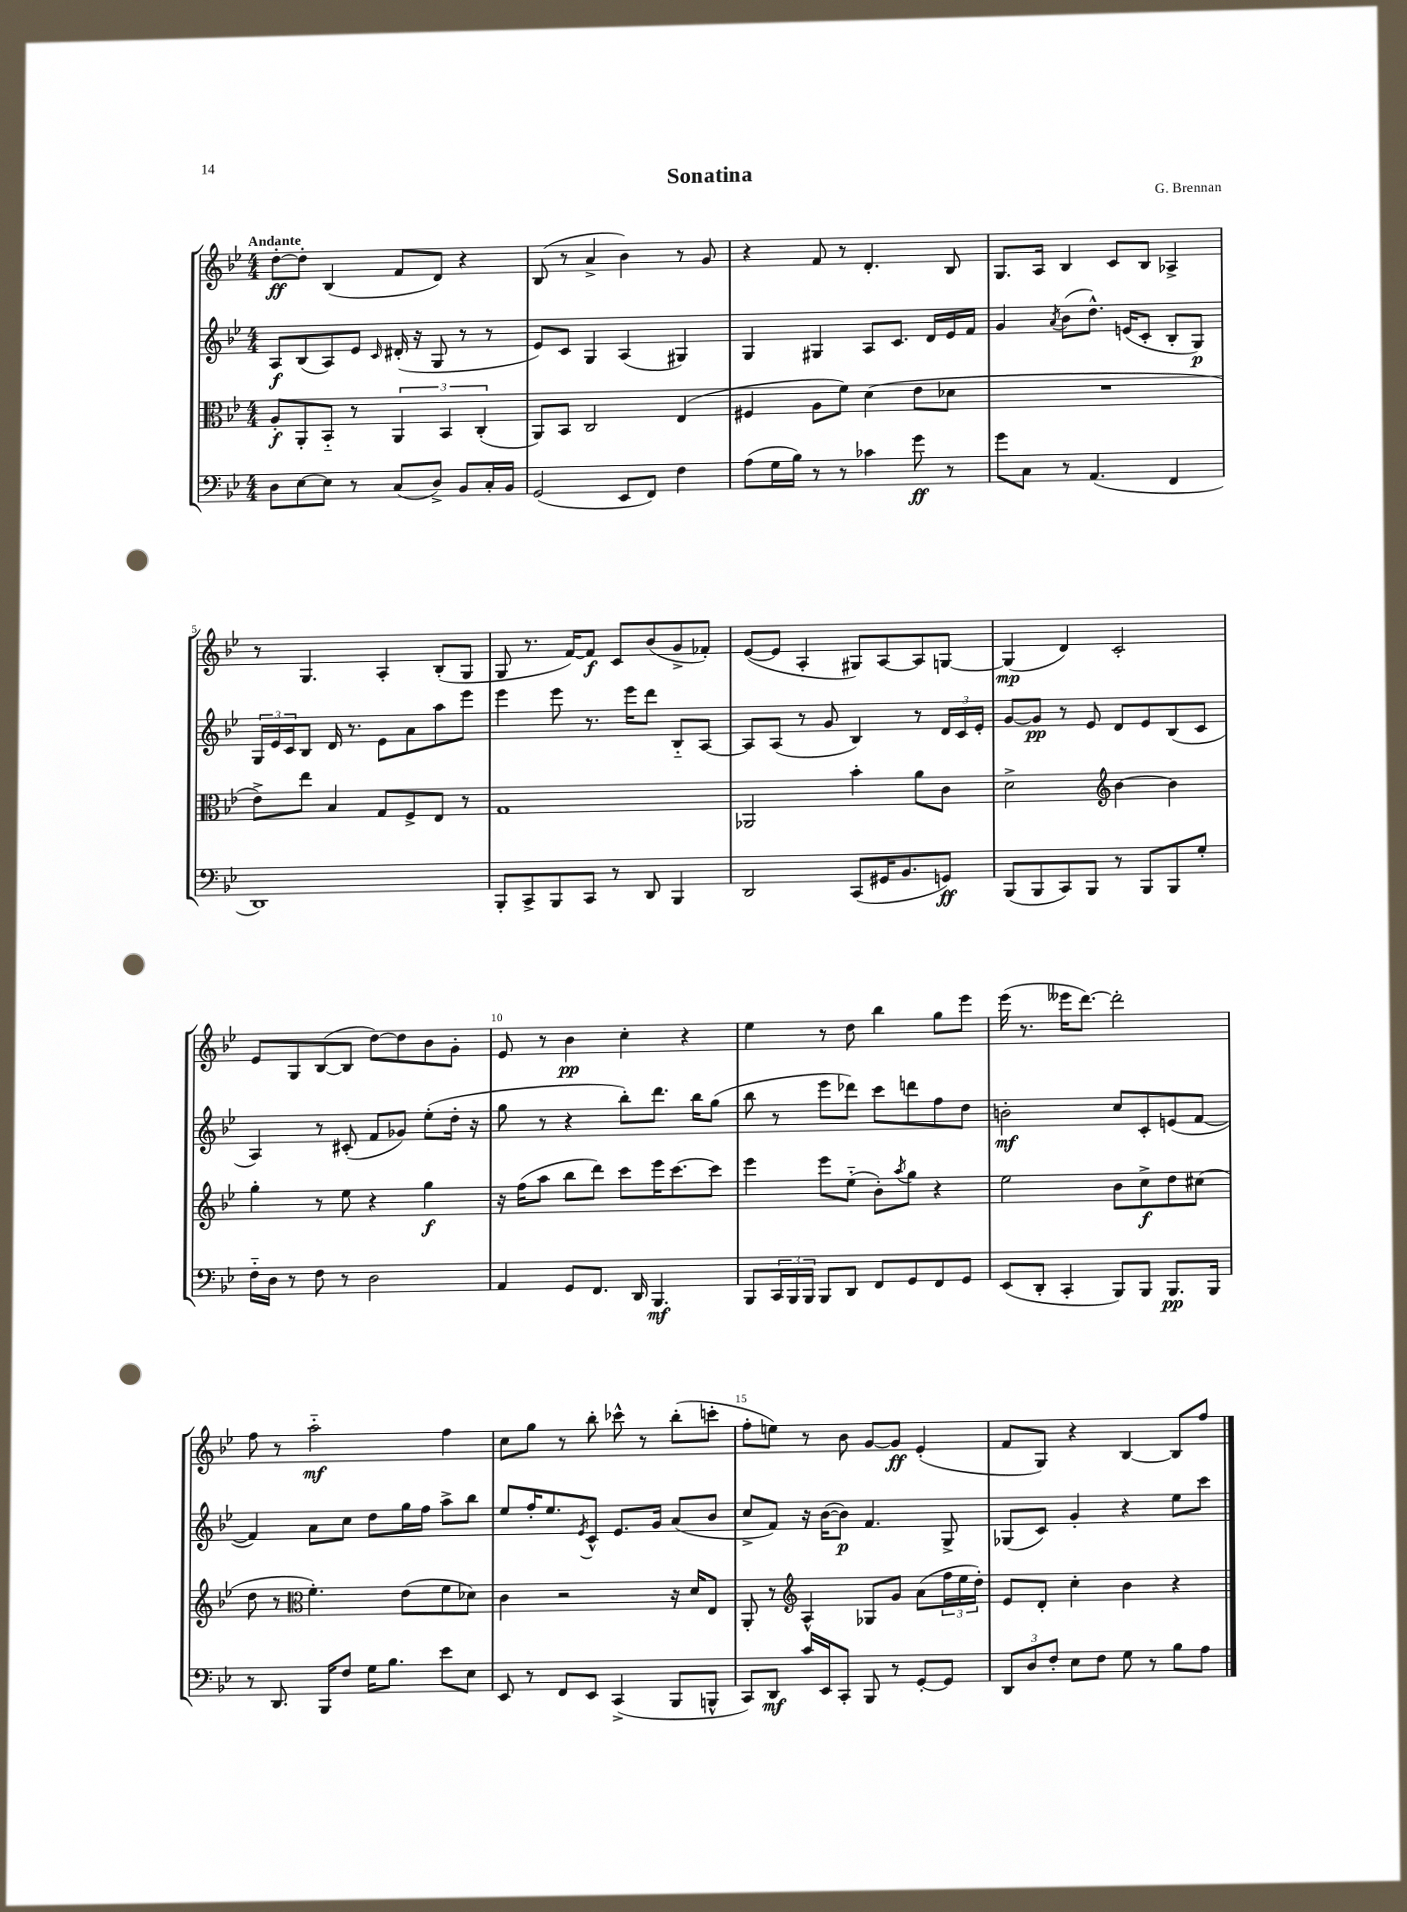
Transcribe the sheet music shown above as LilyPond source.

\header { title = "Sonatina" composer = "G. Brennan" }
<<
\new StaffGroup <<
\new Staff = "s0" {
    \clef treble \key bes \major \numericTimeSignature \time 4/4 \tempo "Andante"
    d''8~-.\ff d''8-. bes4( f'8 d'8) r4 |
    bes8( r8 a'4-> bes'4) r8 g'8 |
    r4 f'8 r8 d'4.-. bes8 |
    g8. a16 bes4 c'8 bes8 aes4-> |
    r8 g4. a4-. bes8-.( g8 |
    g8 r8. f'16~) f'8\f c'8 bes'8( g'8-> fes'8-.) |
    ees'8~( ees'8 a4-. gis8) a8~ a8 g8~ |
    g4\mp( d'4) c'2-. |
    ees'8 g8 bes8~( bes8 d''8~) d''8 bes'8 g'8-. |
    ees'8 r8 bes'4\pp c''4-. r4 |
    ees''4 r8 d''8 bes''4 g''8 ees'''8 |
    ees'''16( r8. eeses'''16 d'''8.~) d'''2-. |
    f''8 r8 a''2-_\mf f''4 |
    c''8 g''8 r8 bes''8-. ces'''8-^ r8 bes''8-.( c'''8-. |
    f''8-. e''8) r8 bes'8 g'8~ g'8\ff ees'4-.( |
    f'8 g8) r4 bes4~ bes8 f''8 \bar "|." |
}
\new Staff = "s1" {
    \clef treble \key bes \major \numericTimeSignature \time 4/4
    a8\f bes8( a8) ees'8 \grace { c'16 } dis'16-.( r16 g8 r8 r8 |
    ees'8) c'8 g4 a4( gis4) |
    g4 gis4 a8 c'8. d'16 ees'16 f'16 |
    g'4 \acciaccatura { a'8 } bes'8( d''8.-^) e'16( c'8-. bes8-. g8\p) |
    \tuplet 3/2 { g16 ees'16 c'16 } bes8 d'16 r8. ees'8 a'8 a''8 ees'''8 |
    ees'''4 ees'''8 r8. ees'''16 d'''8 bes8-_ a8~ |
    a8 a8( r8 g'8 bes4) r8 \tuplet 3/2 { d'16 c'16 ees'16-. } |
    g'8~ g'8\pp r8 ees'8 d'8 ees'8 bes8( c'8 |
    a4) r8 cis'8-.( f'8 ges'8) ees''8-.( d''16-. r16 |
    g''8 r8 r4 bes''8-.) d'''8. bes''16 g''8( |
    bes''8 r8 ees'''8 des'''8) c'''8 d'''8 f''8 d''8 |
    b'2-.\mf c''8 c'8-. e'8( f'8~ |
    f'4) a'8 c''8 d''8 g''16 f''16 a''8-> bes''8 |
    ees''8 f''16-. ees''8. \acciaccatura { ees'8 } c'8-^ ees'8. g'16 a'8( bes'8 |
    c''8-> f'8) r16 bes'16~( bes'8\p) f'4. g8-> |
    ges8( c'8) g'4-. r4 ees''8 c'''8 \bar "|." |
}
\new Staff = "s2" {
    \clef alto \key bes \major \numericTimeSignature \time 4/4
    a8-.\f a,8-. bes,8-_ r8 \tuplet 3/2 { a,4 bes,4 c4-.( } |
    a,8) bes,8 c2 ees4( |
    fis4 a8 f'8) d'4( ees'8 des'8 |
    R1 |
    ees'8->) ees''8 bes4 g8 f8-> ees8 r8 |
    g1 |
    aes,2 bes'4-. a'8 c'8 |
    d'2-> \clef treble bes'4~ bes'4 |
    g''4-. r8 ees''8 r4 g''4\f |
    r16 f''16( a''8 bes''8 d'''8) c'''8 ees'''16 c'''8.~ c'''8 |
    ees'''4 ees'''8 ees''8-_( bes'8-.) \acciaccatura { a''8 } g''8 r4 |
    ees''2 bes'8 c''8->\f d''8 cis''8( |
    d''8 r8 \clef alto f'4.-.) ees'8( f'8 des'8) |
    c'4 r2 r16 d'16 ees8 |
    a,8-. r8 \clef treble a4-^ ges8 g'8 a'8( \tuplet 3/2 { f''16 ees''16 d''16-.) } |
    ees'8 d'8-. c''4-. bes'4 r4 \bar "|." |
}
\new Staff = "s3" {
    \clef bass \key bes \major \numericTimeSignature \time 4/4
    d8 ees8~ ees8 r8 c8( d8->) bes,8 c16-. bes,16 |
    g,2( ees,8 f,8) f4 |
    a8( g16 bes16) r8 r8 ces'4 g'8\ff r8 |
    g'8 c8 r8 a,4.( f,4 |
    d,1) |
    bes,,8-. c,8-> bes,,8 c,8 r8 d,8 bes,,4 |
    d,2 c,8( gis,16 bes,8. g,8\ff) |
    bes,,8( bes,,8 c,8) bes,,8 r8 bes,,8 bes,,8 g8-. |
    f16-_ d16 r8 f8 r8 d2 |
    a,4 g,8 f,8. d,16 bes,,4.\mf |
    bes,,8 \tuplet 3/2 { c,16 bes,,16 bes,,16 } bes,,8 d,8 f,8 g,8 f,8 g,8 |
    ees,8( d,8-. c,4-. bes,,8) bes,,8 bes,,8.\pp bes,,16 |
    r8 d,8. bes,,16 f8 g16 bes8. ees'8 ees8 |
    ees,8 r8 f,8 ees,8 c,4->( bes,,8 b,,8-^ |
    c,8) d,8\mf c'16 ees,16 c,8-. bes,,8 r8 g,8~-. g,8 |
    \tuplet 3/2 { d,8 d8 f8-. } ees8 f8 g8 r8 bes8 a8 \bar "|." |
}
>>
>>
\layout { \context { \Score \override BarNumber.break-visibility = ##(#f #t #t) barNumberVisibility = #(every-nth-bar-number-visible 5) } }
